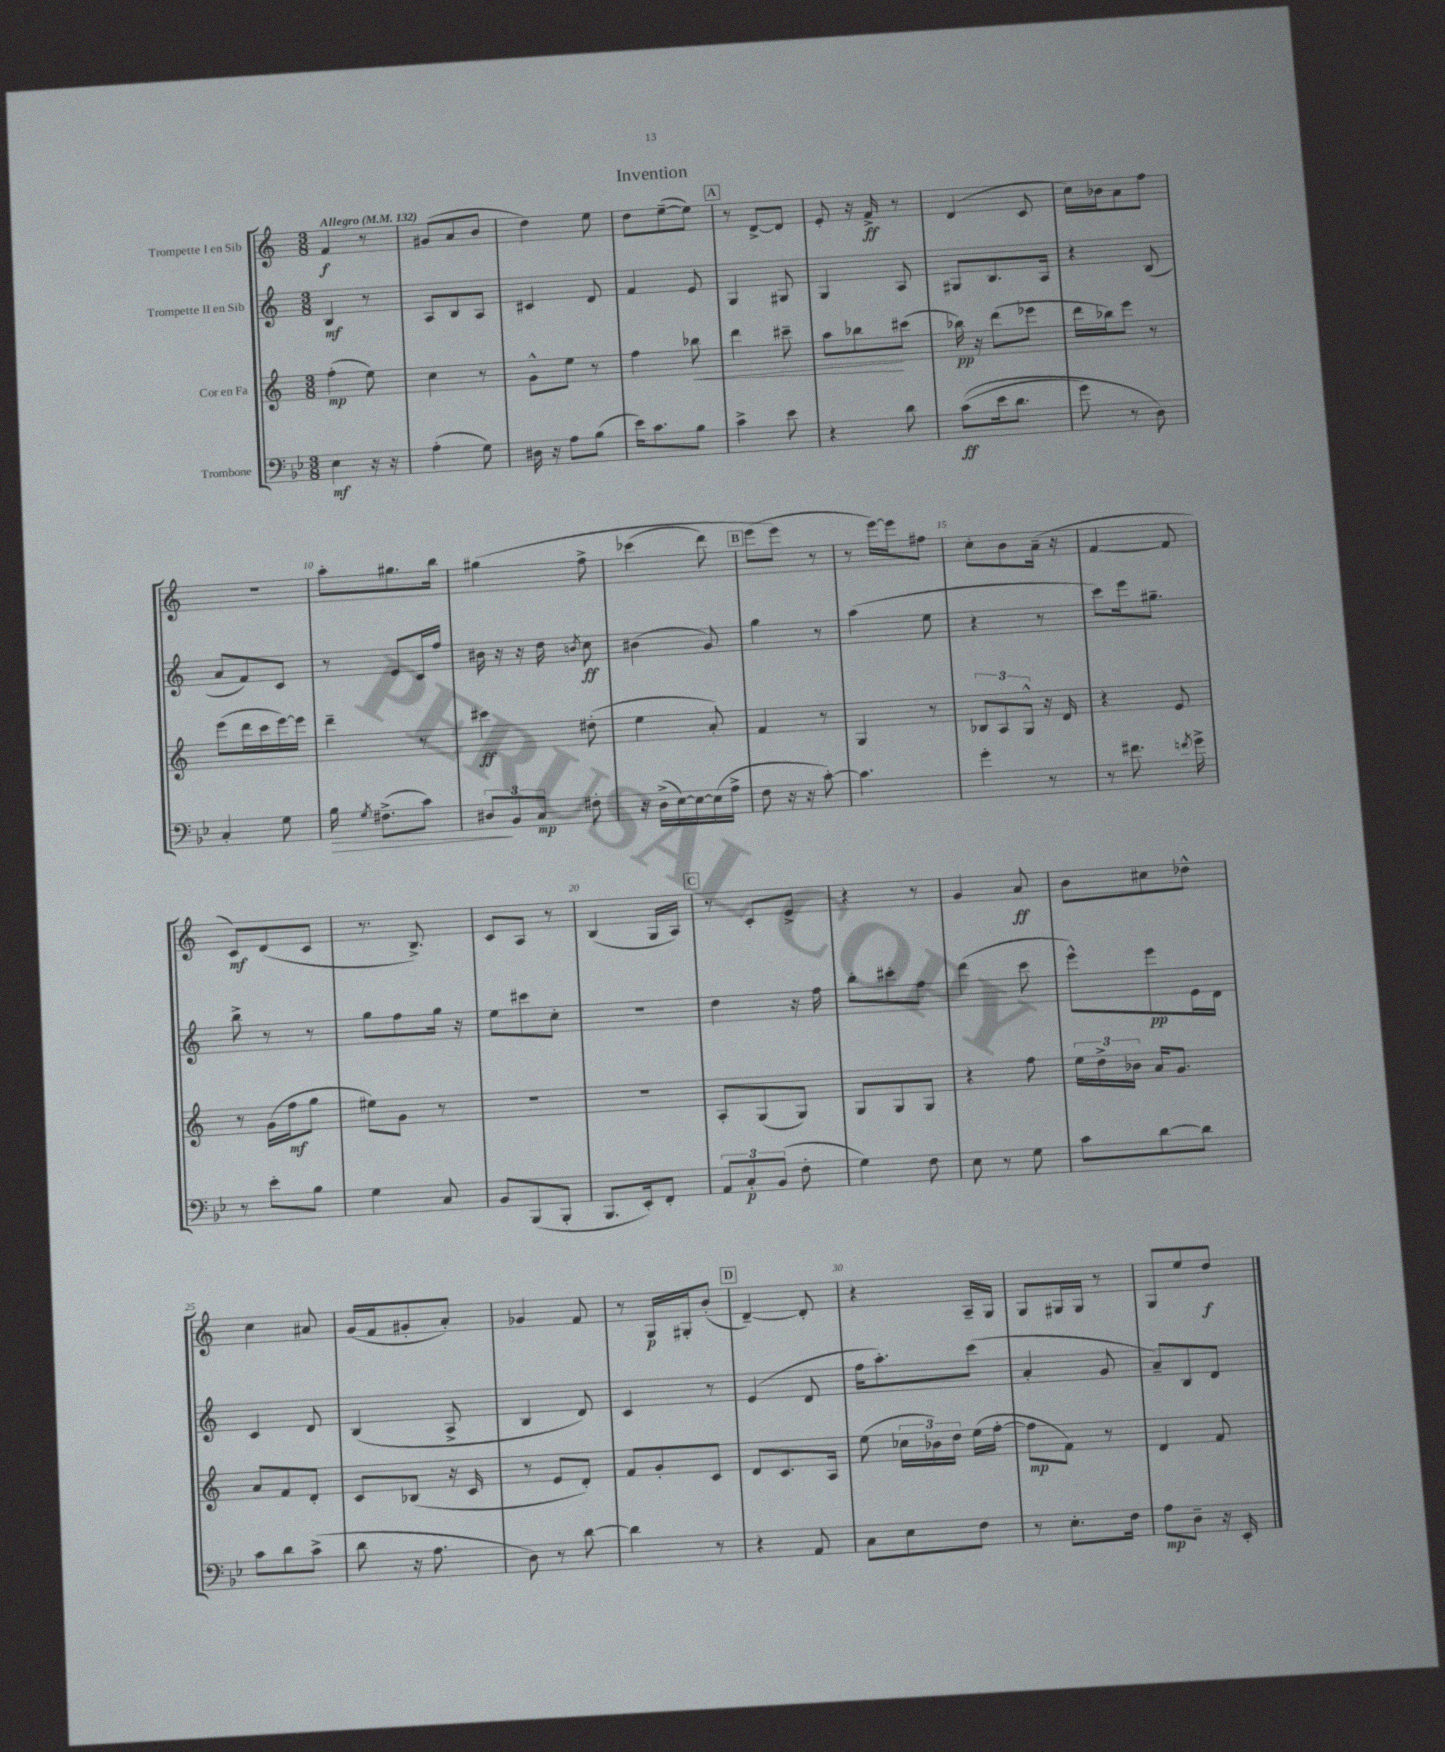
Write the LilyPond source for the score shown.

\header { title = "Invention" }
<<
\new StaffGroup <<
\new Staff = "s0" \with { instrumentName = "Trompette I en Sib" } {
    \clef treble \key c \major \numericTimeSignature \time 3/8 \tempo "Allegro" 4 = 132
    \autoBeamOff f'4\f r8 |
    gis'8[( a'8 b'8] |
    d''4) e''8 |
    d''8[ e''8~--( e''8]) |
    \mark \markup { \box "A" } r8 d'8[~-> d'8] |
    e'8-. r16 f'16->\ff r8 |
    d'4( c'8 |
    c''16[) bes'16 a'8 f''8] |
    R4. |
    a''8[-. gis''8. b''16] |
    gis''4\( f''8-> |
    ces'''4( d'''8) |
    \mark \markup { \box "B" } e'''8[( e'''8]\) r8 |
    r8 e'''16[~) e'''16 fis''8] |
    c''8[-. b'8 a'16]--( r16 |
    f'4~ f'8 |
    c'8[\mf) d'8( c'8] |
    r8. b8.->) |
    c'8[ a8] r8 |
    b4( g16[ a16]) |
    \mark \markup { \box "C" } r8 c'8[-. e'8]-> |
    r4 r8 |
    g'4 a'8\ff |
    b'8[ cis''8 des''8]-^ |
    c''4 ais'8 |
    g'16[( f'16 gis'8-. a'8]-.) |
    ges'4 f'8 |
    r8 g16[\p gis16-. b'8]-.( |
    \mark \markup { \box "D" } d'4~--) d'8-. |
    r4 a16[-- g16] |
    g8[ gis16 gis16] r8 |
    g8[ e''8 d''8]\f \bar "|." |
}
\new Staff = "s1" \with { instrumentName = "Trompette II en Sib" } {
    \clef treble \key c \major \numericTimeSignature \time 3/8
    \autoBeamOff b4\mf r8 |
    a8[ b8 a8] |
    cis'4 d'8 |
    f'4 e'8 |
    \mark \markup { \box "A" } g4 gis8 |
    g4 a8 |
    gis8[ b8. a16] |
    r4 b8( |
    a'8[ f'8) c'8] |
    r8 e'8[ c'16 f''16] |
    bis'16 r16 r16 d''16 \acciaccatura { b'8 } c''8\ff |
    bis'4( g'8) |
    \mark \markup { \box "B" } g''4 r8 |
    a''4( e''8 |
    r4 r8 |
    c'''8[) e'''16 gis''8.]-- |
    b''8-> r8 r8 |
    g''8[ f''8 g''16] r16 |
    e''8[ cis'''8 c''8]-. |
    R4. |
    \mark \markup { \box "C" } d''4 r16 f''16 |
    b''8[-. cis'''8-. f''8] |
    d'''4( c'''8 |
    e'''8[-^) e'''8\pp e'16 d'16] |
    c'4 d'8 |
    b4( a8-> |
    b4 d'8) |
    c'4 r8 |
    \mark \markup { \box "D" } e'4( d'8 |
    f''16[ a''8.-.) c'''8]( |
    a'4-. g'8 |
    a'8[--) b8 d'8] \bar "|." |
}
\new Staff = "s2" \with { instrumentName = "Cor en Fa" } {
    \clef treble \key c \major \numericTimeSignature \time 3/8
    \autoBeamOff f''4-.\mp( e''8) |
    c''4 r8 |
    g'8[-^ e''8] r8 |
    f''4 bes''8\< |
    \mark \markup { \box "A" } d'''4 cis'''8-- |
    a''8[ bes''8\! cis'''8]( |
    bes''16\pp) r16 d'''8[( ees'''8] |
    d'''16[ bes''16) e'''8] r8 |
    e'''8[( d'''16 c'''16 e'''16~) e'''16] |
    d'''4-- r8 |
    cis'''4\ff dis''8-.( |
    e''4 a'8-.) |
    \mark \markup { \box "B" } f'4 r8 |
    g4 r8 |
    \tuplet 3/2 { bes8[ a8 g8]-^ } r16 d'16 |
    r4 e'8 |
    r8 g'16[( f''16\mf g''8] |
    eis''8[) g'8] r8 |
    R4. |
    R4. |
    \mark \markup { \box "C" } a8[-. g8( g8]) |
    g8[ g8 g8] |
    r4 f''8 |
    \tuplet 3/2 { e''16[ d''16-> bes'16] } a'16[ g'8.] |
    a'8[ f'8 d'8]-. |
    c'8[ bes8]( r16 c'16 |
    r8 e'8[ d'8]-.) |
    f'8[ g'8-. c'8] |
    \mark \markup { \box "D" } d'8[ c'8. a16] |
    e''8( \tuplet 3/2 { ces''16[ bes'16) d''16] } e''16[( f''16]~-. |
    f''8[\mp f'8]) r8 |
    d'4 f'8 \bar "|." |
}
\new Staff = "s3" \with { instrumentName = "Trombone" } {
    \clef bass \key bes \major \numericTimeSignature \time 3/8
    \autoBeamOff ees4\mf r16 r16 |
    a4-.( g8) |
    dis16 r16 a8[ bes8]( |
    ees'16[) c'8. bes8] |
    \mark \markup { \box "A" } c'4-> ees'8 |
    r4 d'8 |
    c'8[\ff(\( ees'16 d'8.] |
    g'8) r8 d8\) |
    c4-. g8 |
    bes16\> \acciaccatura { g8 } fis8.[->( c'8]) |
    \tuplet 3/2 { dis8[\! bes,8 c8]\mp } fis8-. |
    r16 d16[->( ees16~) ees16~ ees16( a16]-> |
    \mark \markup { \box "B" } f8 r16 r16 c'8~-.) |
    c'4. |
    g'4-. r8 |
    r8 fis'8. \acciaccatura { f'8 } g'16-> |
    r8 ees'8[-. bes8] |
    g4 c8 |
    bes,8[ bes,,8( bes,,8]-. |
    bes,,8.[ ees,16-.) f,8]-. |
    \mark \markup { \box "C" } \tuplet 3/2 { a,8[ c8-.\p bes,8]( } f8-. |
    g4) f8 |
    ees8 r8 g8 |
    c'8[ d'8~ d'8] |
    c'8[ d'8 c'8]->( |
    d'8 r16 a8. |
    d8) r8 d'8~ |
    d'4 r8 |
    \mark \markup { \box "D" } r4 a,8 |
    c8[ ees8 f8] |
    r8 ees8.[-. f16] |
    a8[\mp d8]-- r16 ees,16-. \bar "|." |
}
>>
>>
\layout { \context { \Score \override BarNumber.break-visibility = ##(#f #t #t) barNumberVisibility = #(every-nth-bar-number-visible 5) } }
